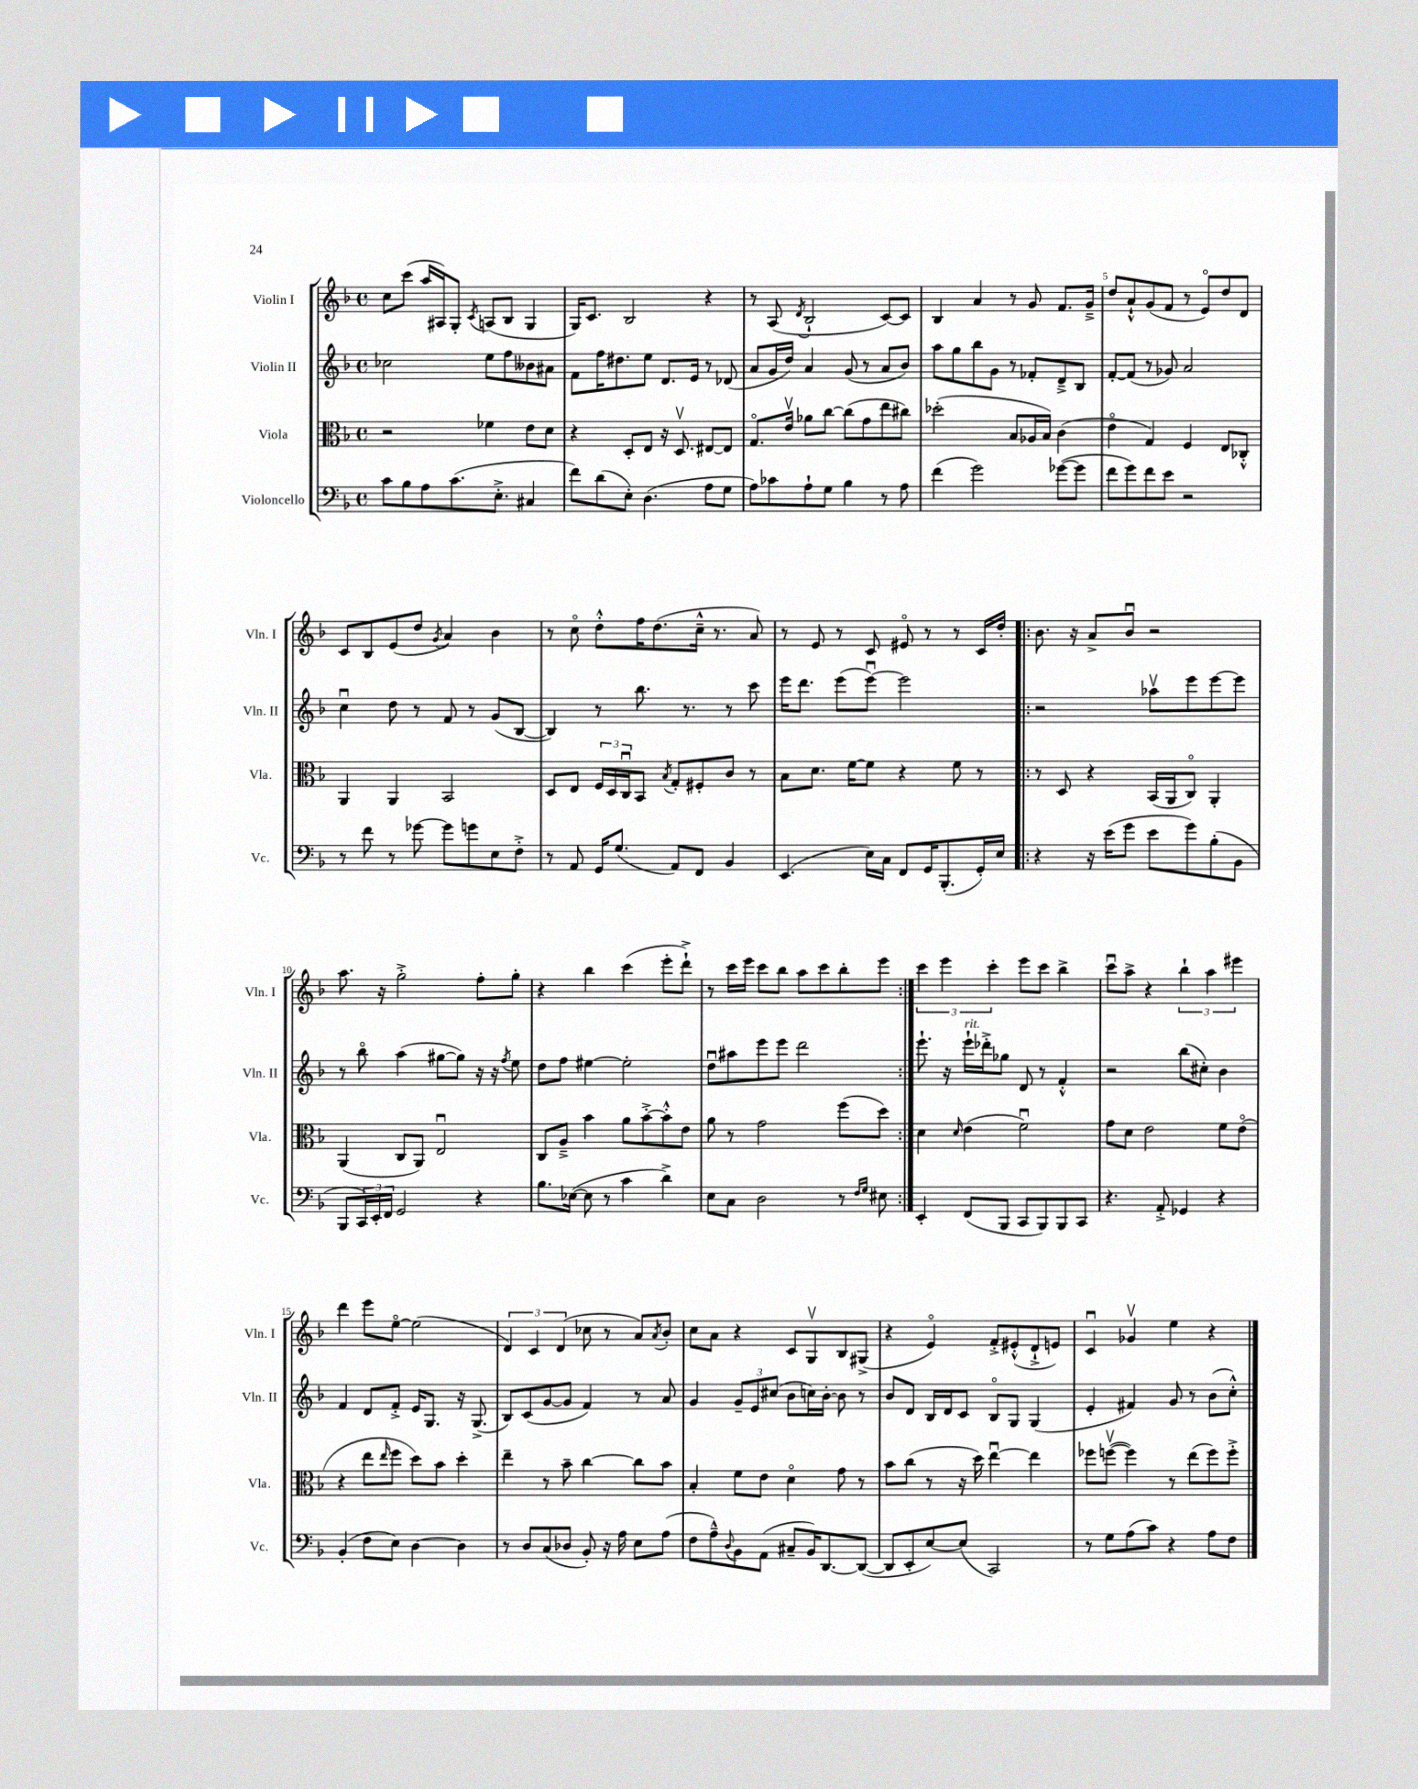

**kern	**kern	**kern	**kern
*staff4	*staff3	*staff2	*staff1
*clefF4	*clefC3	*clefG2	*clefG2
*k[b-]	*k[b-]	*k[b-]	*k[b-]
*M4/4	*M4/4	*M4/4	*M4/4
*met(c)	*met(c)	*met(c)	*met(c)
8c\L	2r	2cc-\	8cc\L
8B-\	.	.	(8ccc\J
8A\	.	.	16aa/LL
.	.	.	16A#/J)
(8.c\	.	.	8G'/J
.	.	.	8qc/
.	4f-\	8ee\L	(8A/L
8.E'^\J	.	.	.
.	.	8ff\	8B-/J
4C#/	8e\L	8b--\	4G/
.	8d\J	8a#\J	.
=	=	=	=
8f\L)	4r	8f\L	16G/LK)
.	.	.	8.c/J
(8d\	.	16ff\K	.
.	.	8.dd#\	.
8E'\J)	8D'/L	.	2B-/
(4.D\	8E/J	8ee\J	.
.	16r	8.d/L	.
.	8.Dv/	.	.
.	.	16e/Jk	.
8A\L	[8E#/L	8r	4r
8G\J	8E#/]J	(8d-/	.
=	=	=	=
8A\L)	8.Go/L	8a/L	8r
8c-\	.	16g/L	(8A/
.	16ev/Jk	16dd/JJ)	.
.	.	.	8qd/
8A`\	8a-\L	4a/	2B-`/
8G\J	[8cc\J	.	.
4B-\	(8cc\]L	(8g/	.
.	8g\	8r	.
8r	8ee\	8a/L	[8c/L)
8A\	8cc#\J)	8b-/J)	8c/]J
=	=	=	=
(4f\	(2dd-'\	8aa\L	4B-/
.	.	8gg\	.
2g\)	.	8bb-\	4a/
.	.	8g\J	.
.	8B-/L	8r	8r
.	16A-/L	8f-'/L	8g/
.	16B-/JJ)	.	.
([8g-\L	(4c\	8d~^/	8.f/L
8g-\]J	.	8B-/J	.
.	.	.	16g~^/Jk
=	=	=	=
8f\L	4eo\	[8f'/L	8dd/L
8g\)	.	(8f/]J	8a`^^/
8f\	4G/)	8r	(8g/
8e\J	.	8g-/)	8f/J
2r	4F/	2a/	8r
.	.	.	8eo/L)
.	8E/L	.	8dd/
.	8C-'^^/J	.	8d/J
=	=	=	=
8r	4AA/	4ccu\	8c/L
8f\	.	.	8B-/
8r	4AA/	8dd\	(8e/
[8g-\	.	8r	8dd/J
.	.	.	8qg/
8g-\]L	2BB-/	8f/	4a/)
8g\	.	8r	.
8E\	.	(8g/L	4b-\
8F'^\J	.	[8B-/J	.
=	=	=	=
8r	8D/L	4B-/])	8r
8AA/	8E/J	.	8cco\
16GG/LK	24F/LL	8r	8dd'^^\L
.	24D/	.	.
(8.G/J	.	.	.
.	24Cu/J	.	.
.	8BB-/J	8.bb-\	16ff\K
.	.	.	(8.dd\
.	8qB-/	.	.
8AA/L)	8G'/L	.	.
.	.	8.r	.
8FF/J	8F#'/	.	16cc~^^\Jk
.	.	.	8.r
4BB-/	8c/J	8r	.
.	8r	8ccc\	8a/)
=	=	=	=
(4.EE/	8B-\L	16eee\LK	8r
.	.	8.ddd\J	.
.	8.d\J	.	8e/
.	.	(8eee\L	8r
.	[16f\LK	.	.
16E\LL)	8f\]J	[8eeeu\J)	8c/
16C\JJ	.	.	.
8FF/L	4r	2eee\]	8e#o/
16GG/K	.	.	8r
(8.BBB-'/	.	.	.
.	8f\	.	8r
16GG'/L)	8r	.	16c/LL
16E/JJ	.	.	16dd'/JJ
=!|:	=!|:	=!|:	=!|:
4r	8r	2r	8.b-\
.	8D/	.	.
.	.	.	16r
16r	4r	.	8a^/L
(16e\LK	.	.	.
8g\J	.	.	8b-u/J
8e\L	(16BB-/LL	8aa-v\L	2r
.	16AA/J	.	.
8g\)	8Co/J)	8eee\	.
(8B-'\	4AA'/	[8eee\	.
8BB-\J	.	8eee\]J	.
=	=	=	=
8BBB-/L	(4AA/	8r	8.aa\
24CC/L)	.	8bb-o\	.
24EE'/	.	.	.
.	.	.	16r
24FF/JJ	.	.	.
2GG/	8C/L	(4aa\	2gg'^\
.	8AA/J)	.	.
.	2Eu/	[8gg#\L	.
.	.	8gg#\]J)	.
4r	.	16r	8ff'\L
.	.	16r	.
.	.	8qff/	.
.	.	8ee\	8gg'\J
=	=	=	=
8.B-\L	8C/L	8dd\L	4r
.	8A~^/J	8ff\J	.
([16E-\Jk	.	.	.
8E-\]	4b-\	[4ee#\	4bb-\
8r	.	.	.
4c\	8a\L	2ee#'\]	(4ccc\
.	[8b-'^\	.	.
4d^\)	8b-'^^\]	.	8eee'\L
.	8e\J	.	8ddd`^\J)
=	=	=	=
8E\L	8a\	8ddu\L	8r
8C\J	8r	8aa#\	16ccc\LL
.	.	.	16eee\JJ
2D\	2g\	8eee\	8ccc\L
.	.	8eee\J	8bb-\J
.	.	2ddd\	8aa\L
.	.	.	8ccc\
8r	(8ff\L	.	8bb-'\
16qqF/LL	.	.	.
16qqG/JJ	.	.	.
8E#\	8dd\J)	.	8eee\J
=:|!	=:|!	=:|!	=:|!
4EE'/	4d\	8.eee`\	6ccc\
.	.	.	6eee\
.	.	16r	.
.	16qqd/	.	.
(8FF/L	(4e\	16eee`\LL	.
.	.	16ddd-'^\J	.
.	.	.	6ccc'\
8BBB-/J	.	8gg-\J	.
8CC/L	2fu\)	8d/	8eee\L
8BBB-/)	.	8r	8ccc\J
8BBB-/	.	4f'^^/	4bb-^\
8CC/J	.	.	.
=	=	=	=
4.r	8g\L	2r	8cccu\L
.	8d\J	.	8aa^\J
.	2e\	.	4r
8AA'^/	.	.	.
4GG-/	.	(8bb-\L	6bb-`\
.	.	8cc#'\J)	.
.	.	.	6aa\
4r	8f\L	4b-\	.
.	.	.	6eee#\
.	(8eo\J	.	.
=	=	=	=
(4BB-'/	4r	4f/	4ddd\
8F\L	8ee\L	8d/L	8eee\L
.	16qqee/	.	.
8E\J)	8ff\J	8f'^/J	[8eeo\J
[4D\	8dd\L)	16e/LK	(2ee\]
.	.	8.G/J	.
.	8b-\J	.	.
4D\]	4dd'\	16r	.
.	.	(8.G^/	.
=	=	=	=
8r	4ee~\	8B-/L)	6d/)
8D/L	.	(8c/	.
.	.	.	6c/
(8C/	8r	[8g/	.
.	.	.	(6d/
8D-/J	8b-~\	8g/]J	.
8BB-'/)	[4cc\	4f/)	8cc-\
16r	.	.	8r
16A\	.	.	.
8E\L	8cc\]L	8r	8a/L)
.	.	.	8qa/
(8A\J	8b-\J	8a/	8b-'/J
=	=	=	=
8F\L	4B-'/	4g/	8cc\L
8A~^^\)	.	.	8a\J
8qqD/	.	.	.
8BB-\	8f\L	12g~/L	4r
.	.	12e/	.
(8AA\J	8e\J	.	.
.	.	(12cc#/J	.
8C#~/L	4do\	8b-\L	8c/L
16BB-/K)	.	16cc\L)	8Gv/
[8.DD/	.	[16b-'\JJ	.
.	8g\	8b-\]	8B-/
(8DD/_J	8r	8r	(8G#^/J
=	=	=	=
8DD/]L	8b-\L	8b-/L	4r
8EE'/	(8cc\J	8d/J	.
[8E/)	8r	16B-/LL	4eo/)
.	.	16d/J	.
(8E/]J	16r	8c/J	.
.	16dd\)	.	.
2CC/)	[4eeu\	8B-o/L	8f'^/L
.	.	8G/J	(8e#'^^/
.	4ee\]	(4G/	8d`^/
.	.	.	8e/J)
=	=	=	=
8r	8ff-\L	4e'/	4cu/
8G\L	([8ffv\J	.	.
(8A\	4ff\])	4f#/)	4g-v/
8c\J)	.	.	.
4r	8r	8g/	4ee\
.	(8ee\L	8r	.
8A\L	8ff\)	(8b-\L	4r
8F\J	8ff'^\J	8cc'^^\J)	.
==	==	==	==
*-	*-	*-	*-
